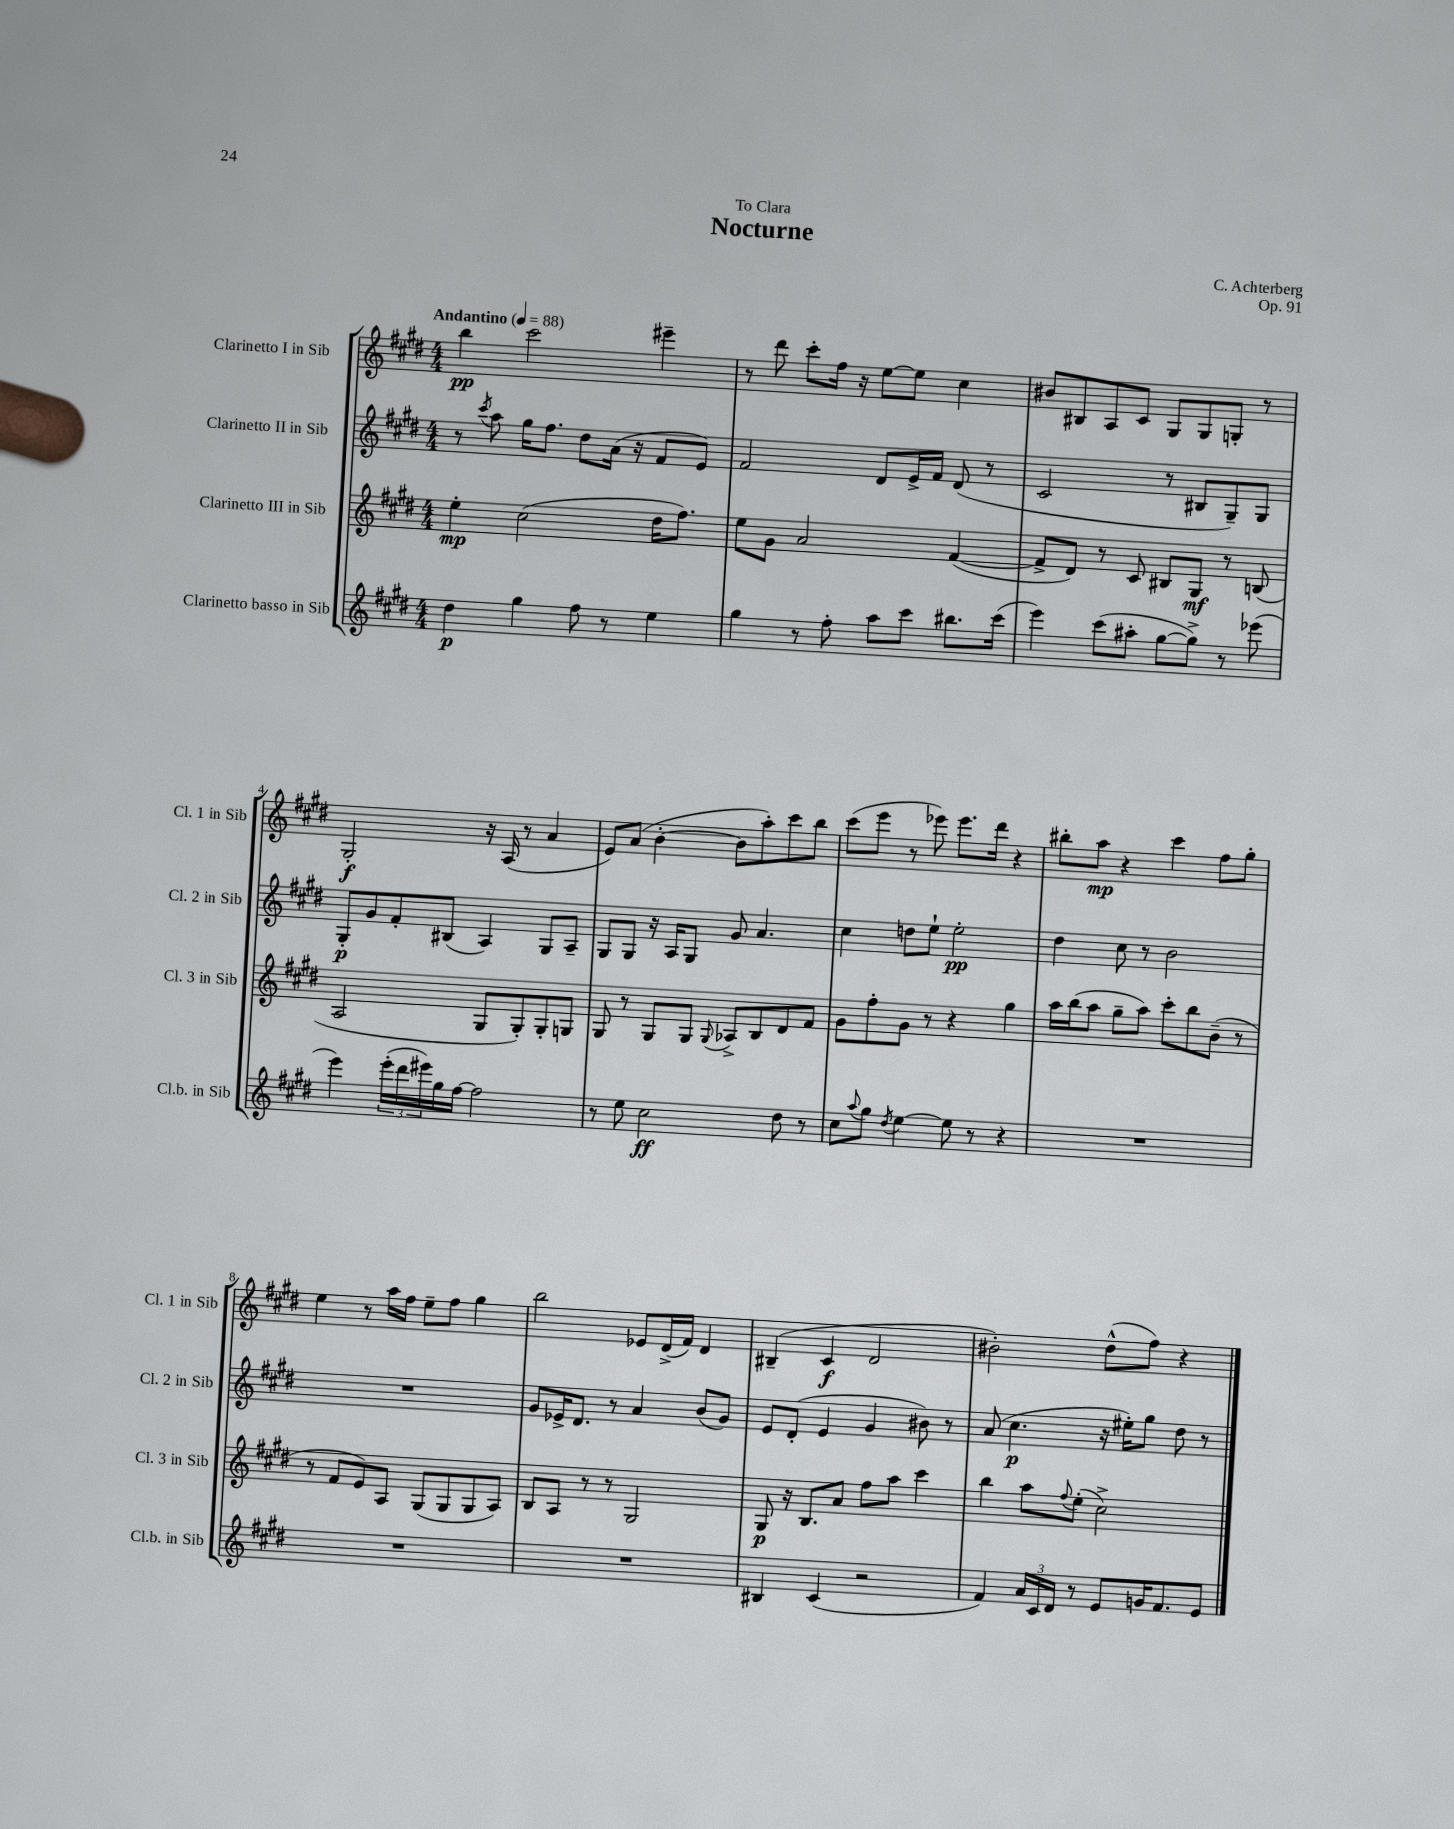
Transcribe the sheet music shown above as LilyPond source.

\header { title = "Nocturne" composer = "C. Achterberg" dedication = "To Clara" opus = "Op. 91" }
<<
\new StaffGroup <<
\new Staff = "s0" \with { instrumentName = "Clarinetto I in Sib" shortInstrumentName = "Cl. 1 in Sib" } {
    \clef treble \key e \major \numericTimeSignature \time 4/4 \tempo "Andantino" 4 = 88
    b''4\pp cis'''2 eis'''4-- |
    r8 dis'''8 cis'''8-. fis''16 r16 e''8~ e''8 cis''4 |
    bis'8 bis8 a8 cis'8 gis8 gis8 g8-. r8 |
    gis2-.\f r16 a16( r8 a'4 |
    e'8) a'8( b'4~-. b'8 a''8-.) cis'''8 b''8 |
    cis'''8( e'''8 r8 ees'''8) ees'''8. dis'''16 r4 |
    bis''8-. a''8\mp r4 cis'''4 fis''8 gis''8-. |
    e''4 r8 a''16 fis''16 e''8-- fis''8 gis''4 |
    b''2 ees'8 dis'16->( fis'16) dis'4 |
    bis4--( cis'4\f dis'2 |
    bis'2-.) dis''8-^( fis''8) r4 \bar "|." |
}
\new Staff = "s1" \with { instrumentName = "Clarinetto II in Sib" shortInstrumentName = "Cl. 2 in Sib" } {
    \clef treble \key e \major \numericTimeSignature \time 4/4
    r8 \acciaccatura { cis'''8 } a''8 gis''16 fis''8. dis''8 a'16( r16 fis'8 e'8) |
    fis'2 dis'8 e'16-> fis'16 dis'8( r8 |
    cis'2 r8 bis8 gis8--) gis8 |
    gis8-.\p gis'8 fis'8-. bis8( a4) gis8 a8-- |
    gis8 gis8 r16 a16 gis8 gis'8 a'4. |
    cis''4 d''8 e''8-! e''2-.\pp |
    dis''4 cis''8 r8 b'2 |
    R1 |
    gis'8 ees'16-> dis'8. r8 a'4 b'8( gis'8) |
    e'8 dis'8-.( e'4 gis'4 bis'8) r8 |
    a'8( cis''4.\p r16 eis''16-.) gis''8 dis''8 r8 \bar "|." |
}
\new Staff = "s2" \with { instrumentName = "Clarinetto III in Sib" shortInstrumentName = "Cl. 3 in Sib" } {
    \clef treble \key e \major \numericTimeSignature \time 4/4
    e''4-.\mp cis''2( dis''16 fis''8.) |
    e''8 gis'8 a'2 fis'4~( |
    fis'8-> dis'8) r8 cis'8 bis8 gis8\mf r8 b8( |
    a2 gis8 gis8-.) gis8-. g8 |
    gis8 r8 gis8 gis8 \appoggiatura { gis8 } aes8-> b8 dis'8 fis'8 |
    gis'8 fis''8-. gis'8 r8 r4 gis''4 |
    a''16 b''16( a''8 gis''8-- a''8) cis'''8-. b''8 b'8--( r8 |
    r8 fis'8 e'8) a8 gis8( gis8 gis8 a8) |
    b8 a8 r8 r8 gis2 |
    gis8\p r16 b8. a'8 fis''8 a''8 cis'''4 |
    b''4 a''8 \appoggiatura { fis''8 } e''8-.( cis''2->) \bar "|." |
}
\new Staff = "s3" \with { instrumentName = "Clarinetto basso in Sib" shortInstrumentName = "Cl.b. in Sib" } {
    \clef treble \key e \major \numericTimeSignature \time 4/4
    dis''4\p gis''4 fis''8 r8 e''4 |
    gis''4 r8 fis''8-. a''8 cis'''8 bis''8. cis'''16( |
    e'''4) cis'''8( ais''8-. gis''8~ gis''8->) r8 ees'''8( |
    e'''4) \tuplet 3/2 { e'''16-.( dis'''16 eis'''16) } gis''16 fis''16~ fis''2 |
    r8 e''8 cis''2\ff dis''8 r8 |
    cis''8 \appoggiatura { a''8 } gis''8 \acciaccatura { dis''8 } e''4~ e''8 r8 r4 |
    R1 |
    R1 |
    R1 |
    bis4 cis'4( r2 |
    fis'4) \tuplet 3/2 { a'16 cis'16 dis'16 } r8 e'8 g'16 fis'8. e'8 \bar "|." |
}
>>
>>
